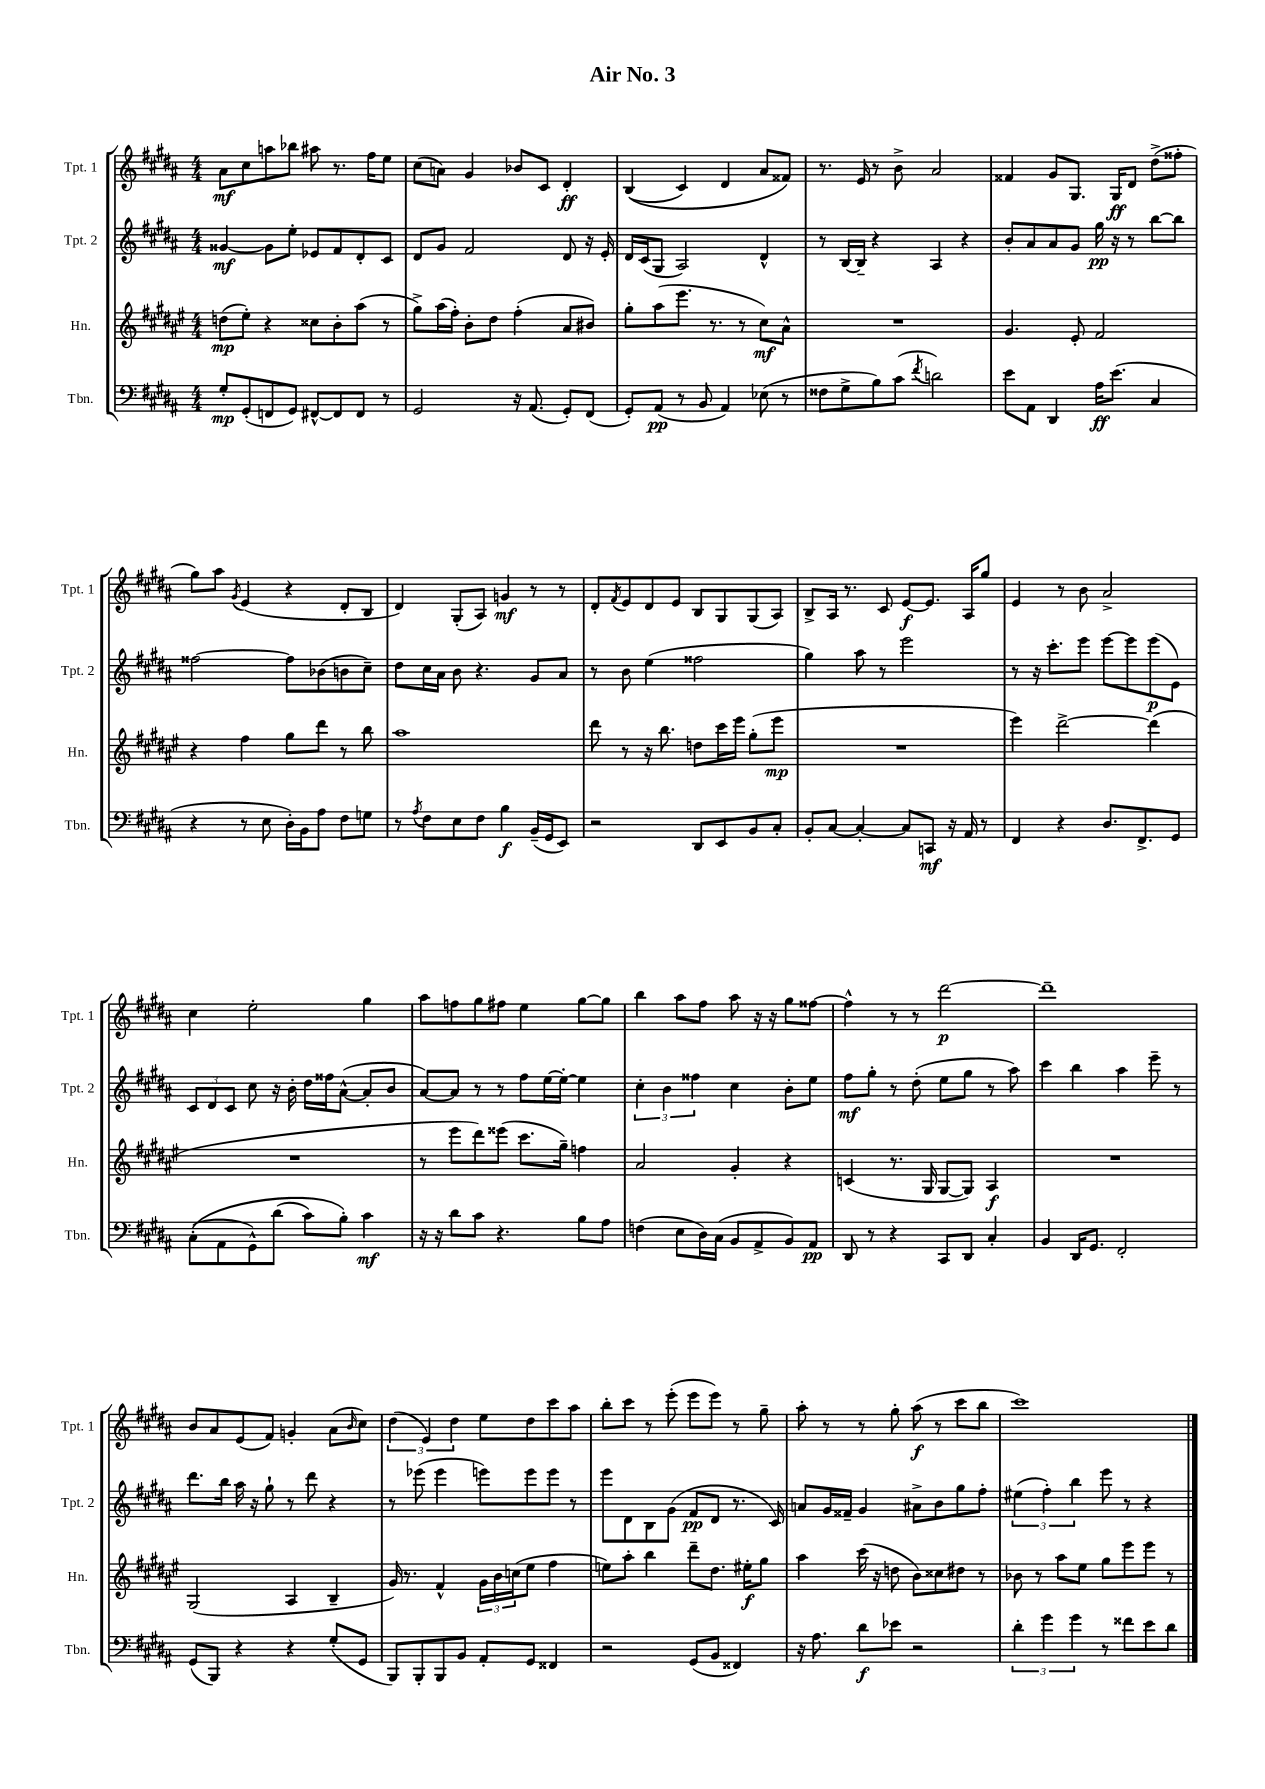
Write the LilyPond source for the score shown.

\header { title = "Air No. 3" }
<<
\new StaffGroup <<
\new Staff = "s0" \with { instrumentName = "Tpt. 1" shortInstrumentName = "Tpt. 1" } {
    \clef treble \key b \major \numericTimeSignature \time 4/4
    ais'8\mf cis''8 a''8 bes''8 ais''8 r8. fis''16 e''8 |
    cis''8( a'8) gis'4 bes'8 cis'8 dis'4-.\ff |
    b4(\( cis'4) dis'4 ais'8 fisis'8\) |
    r8. e'16 r8 b'8-> ais'2 |
    fisis'4 gis'8 gis8. gis16\ff dis'8 dis''8->( fisis''8-. |
    gis''8) ais''8 \acciaccatura { gis'8 } e'4( r4 dis'8-. b8 |
    dis'4) gis8-.( ais8) g'4\mf r8 r8 |
    dis'8-. \acciaccatura { fis'8 } e'8 dis'8 e'8 b8 gis8 gis8( ais8) |
    b8-> ais16 r8. cis'8 e'8~\f e'8. ais16 gis''8 |
    e'4 r8 b'8 ais'2-> |
    cis''4 e''2-. gis''4 |
    ais''8 f''8 gis''8 fis''8 e''4 gis''8~ gis''8 |
    b''4 ais''8 fis''8 ais''8 r16 r16 gis''8 fisis''8~ |
    fisis''4-^ r8 r8 dis'''2~\p |
    dis'''1-- |
    b'8 ais'8 e'8( fis'8) g'4-. ais'8( \grace { b'16 } cis''8) |
    \tuplet 3/2 { dis''4( e'4) dis''4 } e''8 dis''8 cis'''8 ais''8 |
    b''8-. cis'''8 r8 e'''8-.( e'''8 e'''8) r8 gis''8-- |
    ais''8-. r8 r8 gis''8-. ais''8\f( r8 cis'''8 b''8 |
    cis'''1) \bar "|." |
}
\new Staff = "s1" \with { instrumentName = "Tpt. 2" shortInstrumentName = "Tpt. 2" } {
    \clef treble \key b \major \numericTimeSignature \time 4/4
    gisis'4~\mf gisis'8 e''8-. ees'8 fis'8 dis'8-. cis'8 |
    dis'8 gis'8 fis'2 dis'8 r16 e'16-. |
    dis'16 cis'16( gis8 ais2) dis'4-^ |
    r8 b16~ b16-- r4 ais4 r4 |
    b'8-. ais'8 ais'8 gis'8 gis''16\pp r16 r8 b''8~ b''8 |
    fisis''2~ fisis''8 bes'8( b'8 cis''8--) |
    dis''8 cis''16 ais'16 b'8 r4. gis'8 ais'8 |
    r8 b'8 e''4( fisis''2 |
    gis''4) ais''8 r8 e'''2 |
    r8 r16 cis'''8.-. e'''8 e'''8~ e'''8 e'''8\p( e'8) |
    \tuplet 3/2 { cis'8 dis'8 cis'8 } cis''8 r16 b'16-. dis''16 fisis''16 ais'8~-^( ais'8-. b'8 |
    ais'8~) ais'8 r8 r8 fis''8 e''16~ e''16~-. e''4 |
    \tuplet 3/2 { cis''4-. b'4 fisis''4 } cis''4 b'8-. e''8 |
    fis''8\mf gis''8-. r8 dis''8-.( e''8 gis''8 r8 ais''8) |
    cis'''4 b''4 ais''4 e'''8-- r8 |
    dis'''8. b''16 ais''16 r16 gis''8-! r8 dis'''8 r4 |
    r8 ees'''8( ees'''4 e'''8) e'''8 e'''8 r8 |
    e'''8 dis'8 b8 gis'8( fis'8\pp dis'8 r8. cis'16) |
    a'8 gis'16 fisis'16-- gis'4 ais'8-> b'8 gis''8 fis''8-. |
    \tuplet 3/2 { eis''4( fis''4-.) b''4 } e'''8 r8 r4 \bar "|." |
}
\new Staff = "s2" \with { instrumentName = "Hn." shortInstrumentName = "Hn." } {
    \clef treble \key fis \major \numericTimeSignature \time 4/4
    d''8\mp( eis''8-.) r4 cisis''8 b'8-. ais''8( r8 |
    gis''8->) ais''16( fis''16-.) b'8-. dis''8 fis''4-.( ais'8 bis'8) |
    gis''8-. ais''8( eis'''8. r8. r8 cis''8\mf) ais'8-^ |
    R1 |
    gis'4. eis'8-. fis'2 |
    r4 fis''4 gis''8 dis'''8 r8 b''8 |
    ais''1 |
    dis'''8 r8 r16 b''8. d''8 cis'''16 eis'''16 gis''8-.( eis'''8\mp |
    R1 |
    eis'''4) dis'''2~-> dis'''4( |
    R1 |
    r8 eis'''8 dis'''8) eisis'''8( cis'''8. gis''16--) f''4 |
    ais'2 gis'4-. r4 |
    c'4( r8. gis16 gis8~ gis8) ais4\f |
    R1 |
    gis2( ais4 b4-- |
    gis'16) r8. fis'4-^ \tuplet 3/2 { gis'16 b'16 c''16( } eis''8 fis''4 |
    e''8) ais''8-. b''4 dis'''8-- dis''8. eis''16-.\f gis''8 |
    ais''4 cis'''16( r16 d''8 b'8) cisis''8 dis''8 r8 |
    bes'8 r8 ais''8 eis''8 gis''8 eis'''8 eis'''8 r8 \bar "|." |
}
\new Staff = "s3" \with { instrumentName = "Tbn." shortInstrumentName = "Tbn." } {
    \clef bass \key b \major \numericTimeSignature \time 4/4
    gis8-.\mp gis,8-.( f,8 gis,8) fis,8~-^ fis,8 fis,8 r8 |
    gis,2 r16 ais,8.( gis,8-.) fis,8( |
    gis,8-.) ais,8\pp( r8 b,8 ais,4) ees8( r8 |
    fisis8 gis8-> b8) cis'8( \acciaccatura { fis'8 } d'2) |
    e'8 ais,8 dis,4 ais16\ff e'8.( cis4 |
    r4 r8 e8 dis16-.) b,16 ais8 fis8 g8 |
    r8 \acciaccatura { ais8 } fis8 e8 fis8 b4\f b,16--( gis,16 e,8) |
    r2 dis,8 e,8 b,8 cis8-. |
    b,8-. cis8~ cis4~-. cis8 c,8\mf r16 ais,16 r8 |
    fis,4 r4 dis8. fis,8.-> gis,8 |
    cis8-.(\( ais,8 gis,8-^) dis'8( cis'8) b8-.\) cis'4\mf |
    r16 r16 dis'8 cis'8 r4. b8 ais8 |
    f4( e8 dis16) cis16( b,8 ais,8-> b,8) ais,8\pp |
    dis,8 r8 r4 cis,8 dis,8 cis4-. |
    b,4 dis,16 gis,8. fis,2-. |
    gis,8( b,,8) r4 r4 gis8-.( gis,8 |
    b,,8) b,,8-. b,,8 b,8 ais,8-. gis,8 fisis,4 |
    r2 gis,8( b,8 fisis,4) |
    r16 ais8. dis'8\f ees'8 r2 |
    \tuplet 3/2 { dis'4-. gis'4 gis'4 } r8 fisis'8 e'8 dis'8 \bar "|." |
}
>>
>>
\layout { \context { \Score \remove "Bar_number_engraver" } }
